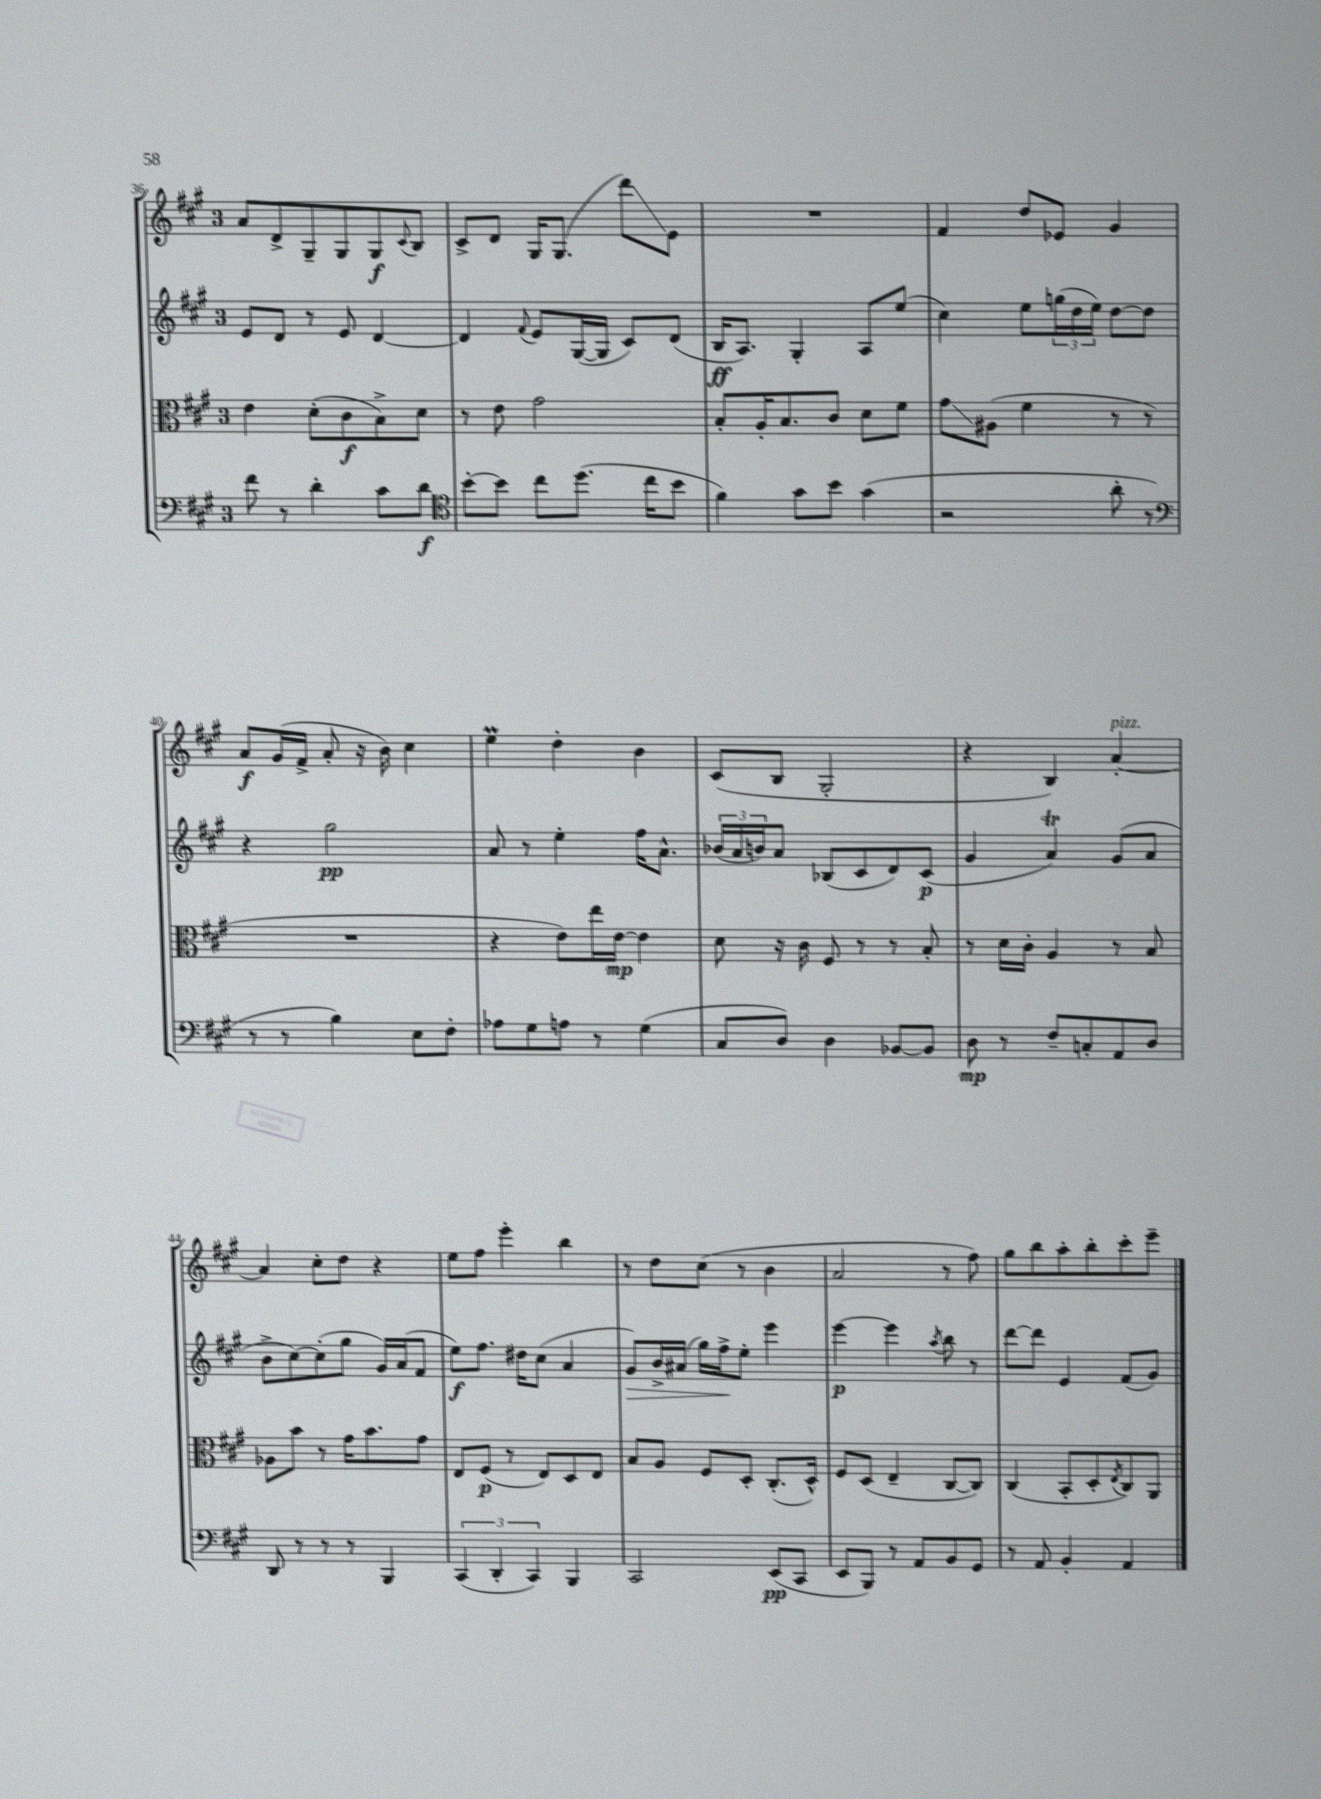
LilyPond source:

<<
\new StaffGroup <<
\new Staff = "s0" {
    \clef treble \key a \major \once \override Staff.TimeSignature.style = #'single-digit \time 3/4
    a'8 d'8-> gis8-- gis8 gis8\f \appoggiatura { cis'8 } b8 |
    cis'8-> d'8 gis16 gis8.( d'''8\glissando) e'8 |
    R2. |
    fis'4 d''8 ees'8 gis'4 |
    a'8\f gis'16( fis'16-> a'8-. r16 b'16) cis''4 |
    e''4\prall d''4-. b'4 |
    cis'8( b8 gis2-. |
    r4 b4) a'4~-.^\markup { \italic "pizz." } |
    a'4 cis''8-. d''8 r4 |
    e''8 fis''8 e'''4-. b''4 |
    r8 d''8 cis''8( r8 b'4 |
    a'2 r8 fis''8) |
    gis''8 b''8 a''8-. b''8-. cis'''8-. e'''8-- \bar "|." |
}
\new Staff = "s1" {
    \clef treble \key a \major \once \override Staff.TimeSignature.style = #'single-digit \time 3/4
    e'8 d'8 r8 e'8 d'4~ |
    d'4 \appoggiatura { fis'8 } e'8 gis16~( gis16 cis'8) d'8( |
    b16\ff a8.) gis4-. a8 e''8( |
    cis''4) e''8 \tuplet 3/2 { g''16( d''16 e''16) } d''8~ d''8 |
    r4 gis''2\pp |
    a'8 r8 e''4-. fis''16 a'8.-^ |
    \tuplet 3/2 { bes'16( a'16 b'16) } a'8 bes8( cis'8 d'8) cis'8\p( |
    gis'4 a'4\trill) gis'8( a'8 |
    b'8-> cis''8~) cis''8-.( gis''8 gis'16) a'16( fis'8 |
    e''8\f) fis''8. dis''16 cis''8( a'4 |
    gis'8\>) b'16-> ais'16( gis''16) fis''16->\! e''8-. e'''4 |
    e'''4~\p e'''4 \acciaccatura { a''8 } b''8 r8 |
    d'''8~ d'''8 e'4 fis'8( gis'8) \bar "|." |
}
\new Staff = "s2" {
    \clef alto \key a \major \once \override Staff.TimeSignature.style = #'single-digit \time 3/4
    e'4 d'8-.( cis'8\f b8->) d'8 |
    r8 e'8 gis'2 |
    b8-. a16-. b8. cis'8 d'8 fis'8 |
    gis'8\glissando ais8( fis'4 r8 r8 |
    R2. |
    r4 e'8) e''16 e'16~\mp e'4 |
    d'8 r16 cis'16 fis8 r8 r8 b8-. |
    r8 d'16 cis'16-. a4 r8 b8 |
    aes8 b'8 r8 gis'16 b'8. gis'8 |
    e8 fis8\p( r8 e8) d8 e8 |
    b8 a8 fis8 d8-. cis8.-.( d16-^) |
    fis8 d8( e4-- cis8~ cis8) |
    cis4( b,8-. d8-. \acciaccatura { e8 } cis8) a,8 \bar "|." |
}
\new Staff = "s3" {
    \clef bass \key a \major \once \override Staff.TimeSignature.style = #'single-digit \time 3/4
    fis'8 r8 d'4-. cis'8 d'8\f |
    \clef tenor b'8~-. b'8 cis''8 d''8.( cis''16 b'8 |
    fis'4) gis'8 b'8 gis'4( |
    r2 a'8-. r8 |
    \clef bass r8 r8 b4) e8 fis8-. |
    aes8 gis8 a8 r8 gis4( |
    cis8 d8) d4 bes,8~ bes,8 |
    d8\mp r8 fis8-- c8-. a,8 d8 |
    d,8 r8 r8 r8 b,,4 |
    \tuplet 3/2 { cis,4( d,4-. cis,4) } b,,4 |
    cis,2 e,8\pp( cis,8 |
    e,8 b,,8) r8 a,8 b,8 gis,8 |
    r8 a,8 b,4-. a,4 \bar "|." |
}
>>
>>
\layout { \context { \Score currentBarNumber = #36 } }
